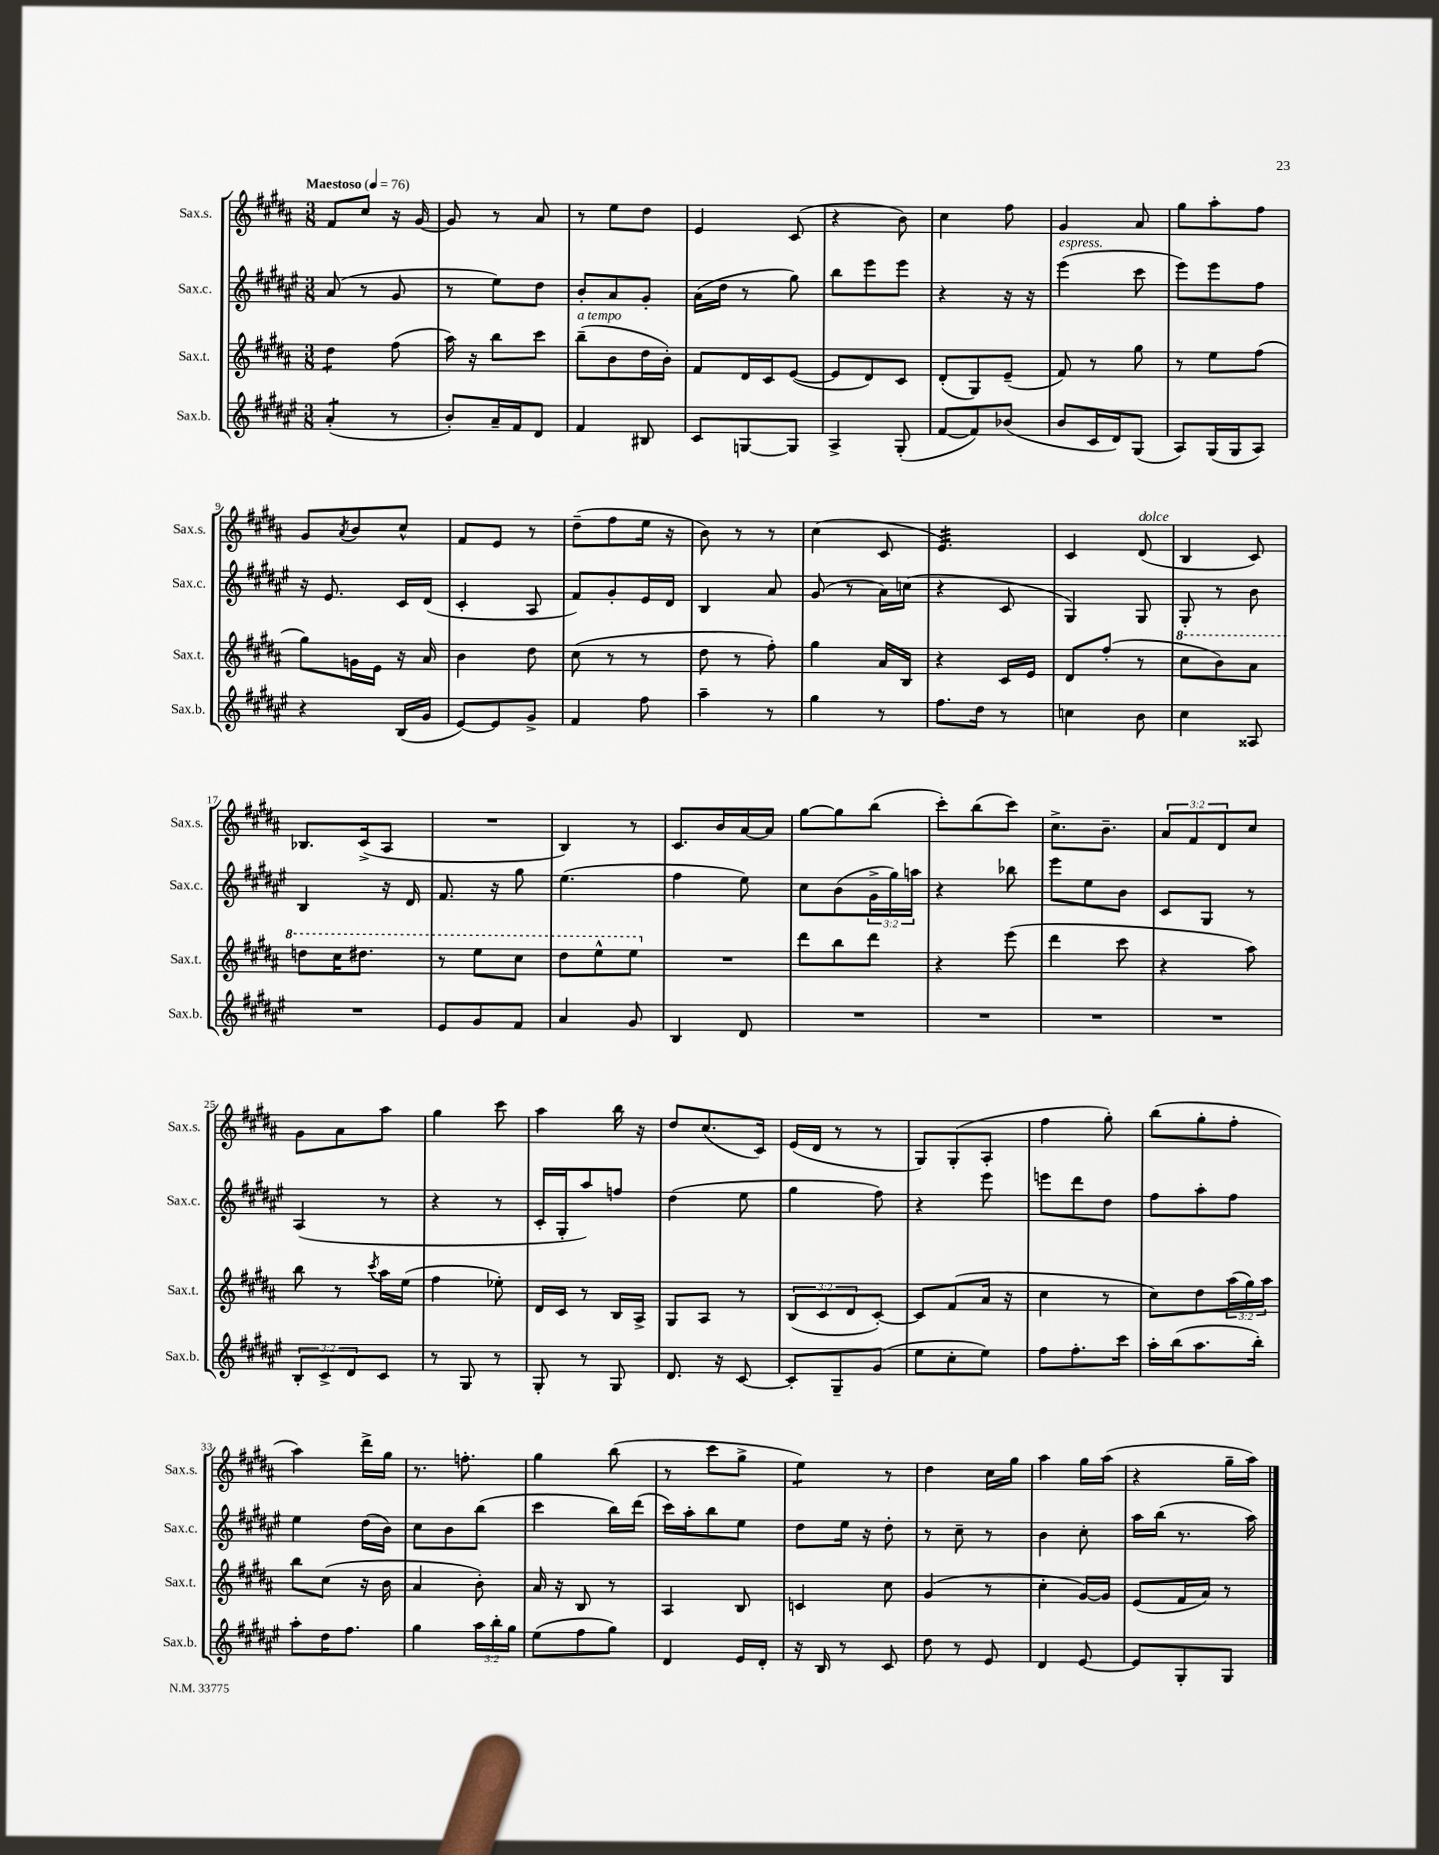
<<
\new StaffGroup <<
\new Staff = "s0" \with { instrumentName = "Sax.s." shortInstrumentName = "Sax.s." } {
    \clef treble \key b \major \numericTimeSignature \time 3/8 \override Staff.TupletNumber.text = #tuplet-number::calc-fraction-text \tempo "Maestoso" 4 = 76
    fis'8 cis''8 r16 gis'16~ |
    gis'8 r8 ais'8 |
    r8 e''8 dis''8 |
    e'4 cis'8( |
    r4 b'8) |
    cis''4 fis''8 |
    gis'4 ais'8 |
    gis''8 ais''8-. fis''8 |
    gis'8 \acciaccatura { ais'8 } b'8 cis''8-^ |
    fis'8 e'8 r8 |
    dis''8--( fis''8 e''16 r16 |
    b'8) r8 r8 |
    cis''4( cis'8 |
    e'4.:32) |
    cis'4 dis'8^\markup { \italic "dolce" }( |
    b4 cis'8) |
    bes8. cis'16->( ais8 |
    R4. |
    b4) r8 |
    cis'8. b'16 ais'16~ ais'16 |
    gis''8~ gis''8 b''8( |
    cis'''8-.) b''8( cis'''8) |
    cis''8.-> b'8.-- |
    \tuplet 3/2 { ais'8 fis'8 dis'8 } cis''8 |
    gis'8 ais'8 ais''8 |
    gis''4 cis'''8 |
    ais''4 b''16 r16 |
    dis''8 cis''8.( cis'16) |
    e'16( dis'16 r8 r8 |
    gis8) gis8-.( ais8-. |
    fis''4 gis''8-.) |
    b''8( gis''8-. fis''8-. |
    ais''4) dis'''16-> gis''16 |
    r8. f''8.-. |
    gis''4 b''8( |
    r8 cis'''8 gis''8-> |
    e''4:8) r8 |
    dis''4 cis''16 gis''16 |
    ais''4 gis''16 ais''16( |
    r4 gis''16-- ais''16) \bar "|." |
}
\new Staff = "s1" \with { instrumentName = "Sax.c." shortInstrumentName = "Sax.c." } {
    \clef treble \key fis \major \numericTimeSignature \time 3/8 \override Staff.TupletNumber.text = #tuplet-number::calc-fraction-text
    ais'8( r8 gis'8 |
    r8 eis''8) dis''8 |
    b'8-. ais'8 gis'8-. |
    ais'16( dis''16 r8 gis''8) |
    b''8 eis'''8 eis'''8 |
    r4 r16 r16 |
    eis'''4^\markup { \italic "espress." }( cis'''8 |
    eis'''8) eis'''8 fis''8 |
    r16 eis'8. cis'16 dis'16( |
    cis'4-. ais8 |
    fis'8) gis'8-. eis'16 dis'16 |
    b4 ais'8 |
    gis'8( r8 ais'16) c''16( |
    r4 cis'8 |
    gis4) gis8 |
    gis8-. r8 b'8 |
    b4 r16 dis'16 |
    fis'8. r16 gis''8 |
    eis''4.( |
    fis''4 eis''8) |
    cis''8 b'8( \tuplet 3/2 { gis'16-> gis''16) a''16 } |
    r4 bes''8 |
    eis'''8 eis''8 b'8 |
    cis'8 gis8 r8 |
    ais4( r8 |
    r4 r8 |
    cis'16-. gis16-. ais''8) f''8 |
    dis''4( eis''8 |
    gis''4 fis''8) |
    r4 eis'''8 |
    e'''8 dis'''8 dis''8 |
    fis''8 ais''8-. fis''8 |
    eis''4 dis''16( b'16) |
    cis''8 b'8 b''8( |
    cis'''4 b''16) dis'''16( |
    cis'''16) ais''16-. b''8 eis''8 |
    dis''8 eis''16 r16 dis''8-. |
    r8 cis''8-- r8 |
    b'4 cis''8-. |
    ais''16 b''16( r8. ais''16) \bar "|." |
}
\new Staff = "s2" \with { instrumentName = "Sax.t." shortInstrumentName = "Sax.t." } {
    \clef treble \key b \major \numericTimeSignature \time 3/8 \override Staff.TupletNumber.text = #tuplet-number::calc-fraction-text
    dis''4:8 fis''8( |
    ais''16) r16 b''8 cis'''8 |
    b''8--^\markup { \italic "a tempo" }( b'8 dis''16 b'16-.) |
    fis'8 dis'16 cis'16 e'8~( |
    e'8 dis'8) cis'8 |
    dis'8-.( gis8) e'8--( |
    fis'8) r8 gis''8 |
    r8 e''8 fis''8( |
    gis''8) g'16 e'16 r16 ais'16 |
    b'4 dis''8 |
    cis''8( r8 r8 |
    dis''8 r8 fis''8-.) |
    gis''4 ais'16 b16 |
    r4 cis'16 e'16 |
    dis'8 fis''8-.( r8 |
    \ottava #1 cis'''8 b''8) ais''8 |
    d'''8 cis'''16 dis'''8. |
    r8 e'''8 cis'''8 |
    dis'''8 e'''8-^ e'''8 \ottava #0 |
    R4. |
    dis'''8 b''8 dis'''8 |
    r4 e'''8( |
    dis'''4 cis'''8 |
    r4 ais''8) |
    b''8 r8 \acciaccatura { cis'''8 } ais''16 e''16( |
    fis''4 ees''8-.) |
    dis'16 cis'16 r8 b16 ais16-> |
    gis8 ais8 r8 |
    \tuplet 3/2 { b8( cis'8 dis'8 } cis'8~-.) |
    cis'8 fis'8( ais'16 r16 |
    cis''4 r8 |
    cis''8) dis''8 \tuplet 3/2 { ais''16( gis''16) ais''16 } |
    b''8 cis''8( r16 b'16 |
    ais'4 b'8-.) |
    ais'16 r16 b8 r8 |
    ais4 b8 |
    c'4 cis''8 |
    gis'4( r8 |
    cis''4-. gis'16~) gis'16 |
    e'8( fis'16 ais'16) r8 \bar "|." |
}
\new Staff = "s3" \with { instrumentName = "Sax.b." shortInstrumentName = "Sax.b." } {
    \clef treble \key fis \major \numericTimeSignature \time 3/8 \override Staff.TupletNumber.text = #tuplet-number::calc-fraction-text
    ais'4:8-.( r8 |
    b'8-.) ais'16-- fis'16 dis'8 |
    fis'4 bis8 |
    cis'8 g8~ g8 |
    ais4-> gis8-.( |
    fis'8~ fis'8) bes'8( |
    b'8 cis'16 dis'16) gis8( |
    ais8) gis16( gis16 ais8) |
    r4 b16( gis'16 |
    eis'8~) eis'8 gis'8-> |
    fis'4 fis''8 |
    ais''4-- r8 |
    gis''4 r8 |
    fis''8. dis''16 r8 |
    c''4 b'8 |
    cis''4 aisis8 |
    R4. |
    eis'8 gis'8 fis'8 |
    ais'4 gis'8 |
    b4 dis'8 |
    R4. |
    R4. |
    R4. |
    R4. |
    \tuplet 3/2 { b8-. cis'8-> dis'8 } cis'8 |
    r8 gis8 r8 |
    gis8-. r8 gis8 |
    dis'8. r16 cis'8~ |
    cis'8-. gis8-- gis'8( |
    eis''8 cis''8-. eis''8) |
    fis''8 fis''8.-. cis'''16 |
    ais''16-. b''16( ais''8. b''16-.) |
    ais''8-. dis''16 fis''8. |
    gis''4 \tuplet 3/2 { ais''16 b''16-. gis''16 } |
    eis''8( fis''8 gis''8) |
    dis'4 eis'16 dis'16-. |
    r16 b16 r8 cis'8 |
    dis''8 r8 eis'8 |
    dis'4 eis'8~ |
    eis'8 gis8-. gis8 \bar "|." |
}
>>
>>
